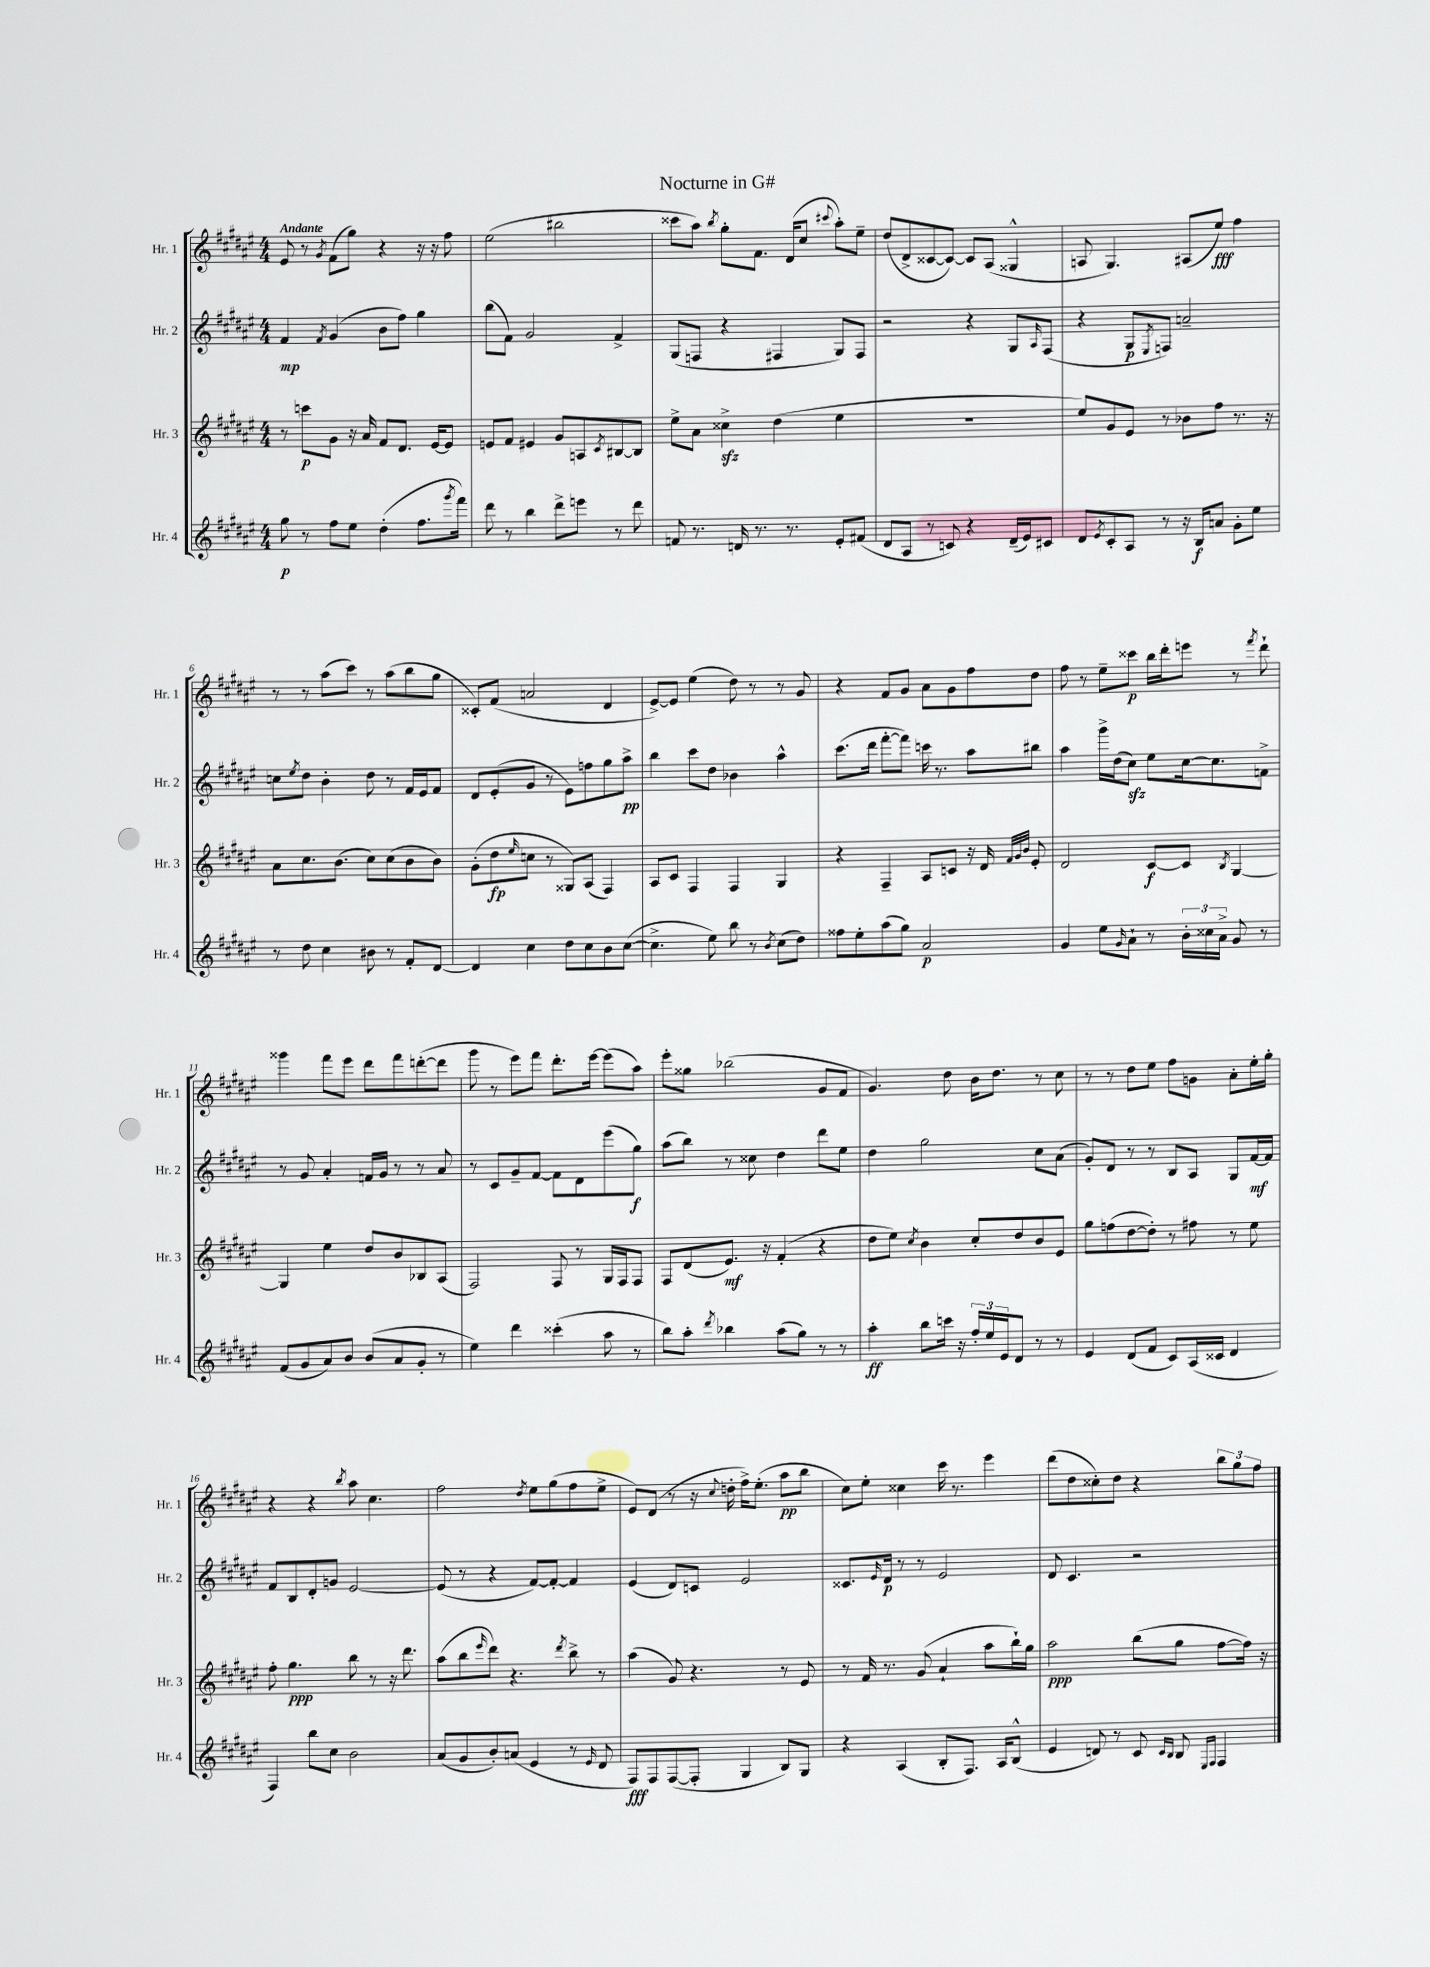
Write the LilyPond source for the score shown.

\header { title = "Nocturne in G#" }
<<
\new StaffGroup <<
\new Staff = "s0" \with { instrumentName = "Hr. 1" shortInstrumentName = "Hr. 1" } {
    \clef treble \key fis \major \numericTimeSignature \time 4/4 \tempo "Andante"
    eis'8 r8 \acciaccatura { gis'8 } fis'8( gis''8) r4 r16 r16 fis''8 |
    eis''2( bis''2 |
    cisis'''8 ais''8) \acciaccatura { b''8 } gis''8-. fis'8. dis'16( cis''8 \appoggiatura { cis'''8 } ais''8-.) eis''8-- |
    dis''8( dis'8-> cisis'8~ cisis'8~) cisis'8 ais8( gisis4-^ |
    a8 gis4.) ais8( eis''8\fff) fis''4 |
    r8 r8 ais''8( cis'''8) r8 ais''8( b''8 gis''8 |
    cisis'8-.) fis'8( a'2 dis'4 |
    eis'8~->) eis'8 eis''4( dis''8) r8 r8 gis'8 |
    r4 fis'8 gis'8 ais'8 gis'8 fis''8 dis''8 |
    fis''8 r8 eis''8-- cisis'''8\p b''16 dis'''16-. e'''8 r8 \acciaccatura { fis'''8 } dis'''8-! |
    gisis'''4 fis'''8 eis'''8 dis'''8 fis'''8 d'''8~-.( d'''8 |
    gis'''8 r8 eis'''8) fis'''8 dis'''8.-. eis'''16~ eis'''8( ais''8) |
    eis'''8-. gisis''8 bes''2( gis'8 fis'8 |
    gis'4.) dis''8 b'16 dis''8. r8 cis''8 |
    r8 r8 dis''8 eis''8 fis''8 g'8 ais'8-. eis''16-. gis''16-. |
    r4 r4 \acciaccatura { b''8 } ais''8 cis''4. |
    fis''2 \acciaccatura { dis''8 } eis''8 gis''8( fis''8 eis''8-> |
    eis'8) dis'8( r8 r16 \appoggiatura { cis''8 } d''16-. fis''16->) eis''8.-.( ais''8\pp b''8 |
    cis''8) eis''8-. cisis''4 cis'''16 r8. eis'''4 |
    dis'''8( dis''8 cisis''8-.) dis''8 r4 \tuplet 3/2 { b''8 gis''8 fis''8 } \bar "|." |
}
\new Staff = "s1" \with { instrumentName = "Hr. 2" shortInstrumentName = "Hr. 2" } {
    \clef treble \key fis \major \numericTimeSignature \time 4/4
    fis'4\mp \acciaccatura { fis'8 } gis'4( b'8 fis''8) gis''4 |
    b''8( fis'8) gis'2 fis'4-> |
    gis8( f8 r4 fis4 gis8) fis8 |
    r2 r4 gis8 \grace { ais16 } fis8( |
    r4 gis8\p \acciaccatura { eis8 } f8) a'2-- |
    c''8 \acciaccatura { eis''8 } dis''8 b'4-. dis''8 r8 fis'16 eis'16 fis'8 |
    dis'8 eis'8-.( gis'8 r8 eis'8) f''8 gis''8 ais''8->\pp |
    b''4 cis'''8 dis''8 bes'4 ais''4-^ |
    cis'''8.( dis'''16 fis'''8~-. fis'''8) c'''16 r8. ais''8 bis''8 |
    ais''4 gis'''16-> dis''16( cis''8\sfz) eis''8 cis''16~ cis''8. f'8-> |
    r8 gis'8 ais'4-. f'16 gis'16 r8 r8 ais'8 |
    r8 cis'8 gis'8-- fis'8~ fis'8 dis'8 eis'''8( gis''8\f) |
    ais''8( b''8) r8 cisis''8 dis''4 dis'''8 eis''8 |
    dis''4 gis''2 cis''8 ais'8( |
    gis'8-.) dis'8 r8 r8 b8 ais8 gis8 fis'16~\mf fis'16 |
    fis'8 b8 dis'8-. g'8 eis'2~ |
    eis'8( r8 r4 fis'8~) fis'8~-. fis'4 |
    eis'4( dis'8) c'8 eis'2 |
    cisis'8. \grace { eis'16 } dis'16\p r8 r8 eis'2 |
    dis'8 cis'4. r2 \bar "|." |
}
\new Staff = "s2" \with { instrumentName = "Hr. 3" shortInstrumentName = "Hr. 3" } {
    \clef treble \key fis \major \numericTimeSignature \time 4/4
    r8 c'''8\p gis'8 r16 ais'16 fis'8 dis'8. eis'16~ eis'8 |
    e'8 fis'8 eis'4 gis'8 a8 \acciaccatura { cis'8 } bis8~ bis8 |
    eis''8-> ais'8 cisis''4->\sfz dis''4( eis''4 |
    R1 |
    eis''8) gis'8 eis'8 r8 bes'8 fis''8 r8. r16 |
    ais'8 cis''8. b'8.( cis''8) cis''8( b'8 b'8) |
    gis'8-.( dis''8\fp \grace { eis''16 } c''8 r8 gisis8) ais8( fis4) |
    ais8 cis'8 fis4 fis4 gis4 |
    r4 fis4-- ais8 c'8 r16 dis'16 \grace { fis'32 gis'32 b'32 } eis'8-. |
    dis'2 cis'8~\f cis'8 \acciaccatura { b8 } gis4~ |
    gis4 eis''4 dis''8 b'8 bes8 ais8( |
    fis2) fis8 r8 gis16 fis16 fis8 |
    fis8 dis'8( eis'8.\mf) r16 fis'4-.( r4 |
    dis''8 eis''8) \acciaccatura { cis''8 } b'4 cis''8-. dis''8 b'8 eis'8 |
    gis''8 f''8( dis''8~ dis''8-.) r8 fis''8 r8 eis''8 |
    fis''8-. gis''4.\ppp b''8 r8 r16 dis'''8. |
    ais''8( b''8 \grace { eis'''16 } dis'''8) r4. \acciaccatura { dis'''8 } b''8-> r8 |
    ais''4( gis'8) r4. r8 eis'8 |
    r8 fis'16 r8. gis'8( ais'4-! ais''8 b''16-!) gis''16 |
    ais''2\ppp b''8( gis''8 fis''8~ fis''16) r16 \bar "|." |
}
\new Staff = "s3" \with { instrumentName = "Hr. 4" shortInstrumentName = "Hr. 4" } {
    \clef treble \key fis \major \numericTimeSignature \time 4/4
    gis''8\p r8 fis''8 eis''8 dis''4-.( fis''8. \acciaccatura { gis'''8 } fis'''16) |
    dis'''8 r8 b''4 dis'''8-> e'''8 r8 dis'''8 |
    f'8 r8. d'16 r8. r8. eis'8-. fis'8( |
    dis'8 ais8 r8 c'8) r4 dis'16--( eis'16) cis'8 |
    dis'8 \acciaccatura { eis'8 } cis'8-. ais8 r8 r16 b16\f a'8 gis'8-. eis''8 |
    r8 dis''8 cis''4 bis'8 r8 fis'8-. dis'8~ |
    dis'4 cis''4 dis''8 cis''8 b'8 cis''8~( |
    cis''4.-> eis''8) b''8 r8 \acciaccatura { b'8 } cis''8( dis''8) |
    fisis''8 eis''8-. ais''8( gis''8) ais'2\p |
    gis'4 eis''8 \grace { gis'16 } ais'8-! r8 \tuplet 3/2 { b'16-. cisis''16 ais'16-> } gis'8 r8 |
    fis'8( gis'8 ais'8) b'8 b'8( ais'8 gis'8-. r8 |
    eis''4) dis'''4 cisis'''4-.( ais''8 r8 |
    b''8) ais''8-. \acciaccatura { dis'''8 } bes''4 ais''8( gis''8) r8 r8 |
    ais''4-.\ff b''8 c'''16 r16 \tuplet 3/2 { fis''16-. eis''16 eis'16 } dis'8 r8 r8 |
    eis'4 dis'8( fis'8 cis'8) ais16( cisis'16 dis'4 |
    fis4) b''8 cis''8 b'2 |
    ais'8( gis'8 b'8-.) a'8( eis'4 r8 \grace { eis'16 } dis'8 |
    fis8\fff) fis8 fis8~( fis8-. gis4 b8) gis8 |
    r4 ais4( b8-. fis8.) ais16 b8-^( |
    eis'4 d'8) r8 cis'8 \grace { cis'16 b16 } b8 \grace { eis16 fis16 } fis4 \bar "|." |
}
>>
>>
